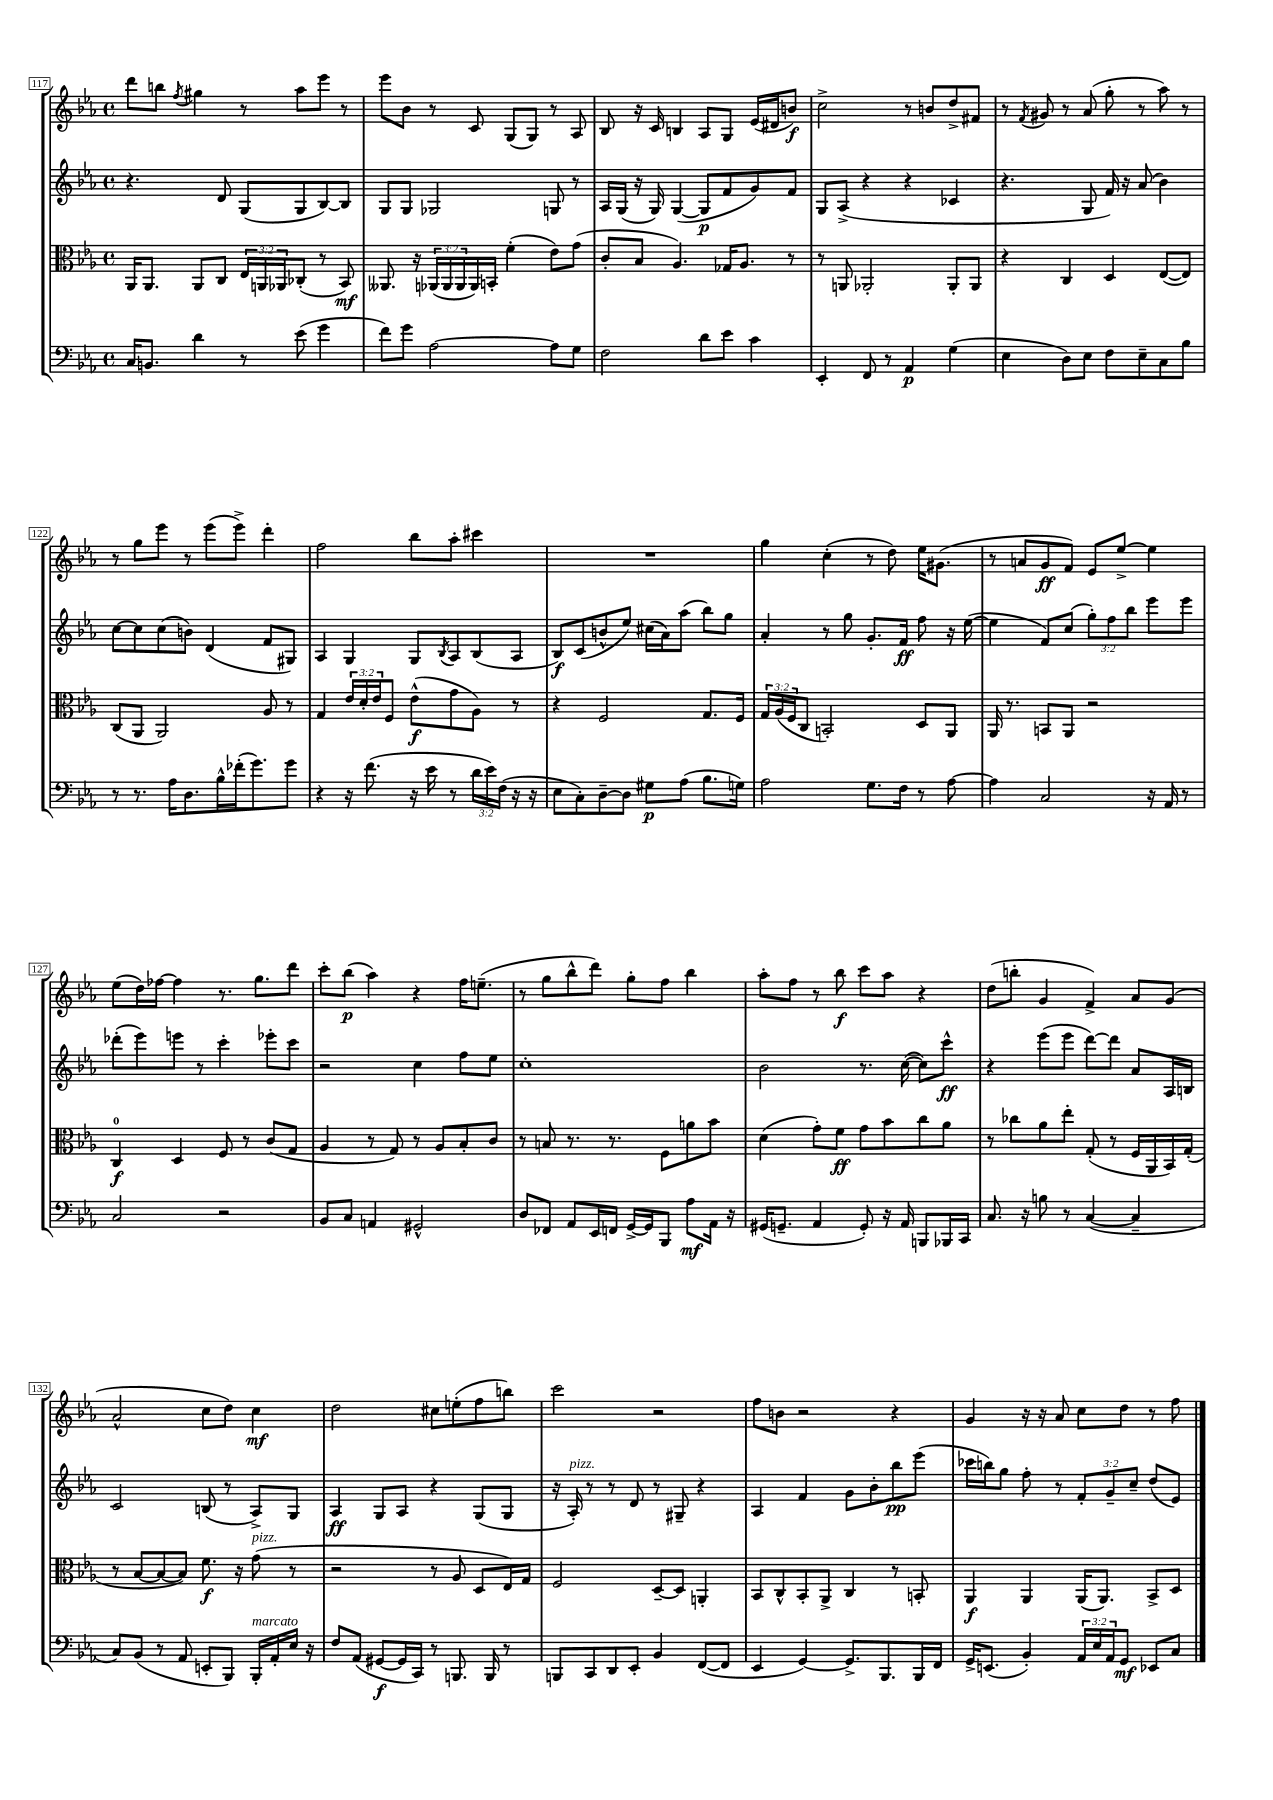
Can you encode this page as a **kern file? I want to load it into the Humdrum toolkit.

**kern	**kern	**kern	**kern
*staff4	*staff3	*staff2	*staff1
*clefF4	*clefC3	*clefG2	*clefG2
*k[b-e-a-]	*k[b-e-a-]	*k[b-e-a-]	*k[b-e-a-]
*M4/4	*M4/4	*M4/4	*M4/4
*met(c)	*met(c)	*met(c)	*met(c)
16C	16AA-	4.r	8ddd
8.BB	8.AA-	.	.
.	.	.	8bb
.	.	.	8qff
4d	8AA-	.	4gg#
.	8C	8d	.
8r	24E-	(8G	8r
.	24AA	.	.
.	24AA-	.	.
(8e-	(8C-'	8G	8aa-
4g	8r	[8B-)	8eee-
.	8BB-)	8B-]	8r
=	=	=	=
8f)	8.AA--	8G	8eee-
8g	.	8G	8b-
.	16r	.	.
[2A-	(24AA-	2G-	8r
.	24AA-	.	.
.	24AA-	.	.
.	16AA-)	.	8c
.	16BB'	.	.
.	(4f'	.	(8G
.	.	.	8G)
8A-]	8e-)	8G	8r
8G	(8g	8r	8A-
=	=	=	=
2F	8c'	16A-	8B-
.	.	(16G	.
.	8B-	16r	16r
.	.	16G)	16c
.	4.A-)	([4G	4B
8d	.	8G]	8A-
8e-	16G-	8f	8G
.	8.A-	.	.
4c	.	8g)	(16e-
.	.	.	16d#
.	8r	8f	8b)
=	=	=	=
4EE-'	8r	8G	2cc^
.	8AA	(8A-^	.
8FF	2AA-'	4r	.
8r	.	.	.
4AA-	.	4r	8r
.	.	.	8b
(4G	8AA-'	4c-	8dd^
.	8AA-	.	8f#
=	=	=	=
4E-	4r	4.r	8r
.	.	.	8qf
.	.	.	8g#
8D)	4C	.	8r
8E-	.	8G	(8a-
8F	4D	16f)	8gg'
.	.	16r	.
8E-~	.	(8a-	8r
8C	([8E-	4b-)	8aa-)
8B-	8E-])	.	8r
=	=	=	=
8r	(8C	[8cc	8r
8.r	8AA-	8cc]	8gg
.	2AA-)	(8cc	8eee-
16A-	.	.	.
8.D	.	8b)	8r
.	.	(4d	(8eee-
16B-^^	.	.	.
(16f-'	.	.	8eee-^)
8.g)	.	.	.
.	8A-	8f	4ddd'
8g	8r	8G#)	.
=	=	=	=
4r	4G	4A-	2ff
16r	24e-	4G	.
.	24d'	.	.
(8.f	.	.	.
.	24e-	.	.
.	8F	.	.
16r	(8e-^^	8G	8bb-
16e-	.	.	.
.	.	8qB-	.
8r	8g	8A-	8aa-'
24d	8A-)	(8B-	4ccc#
24e-)	.	.	.
(24F	.	.	.
16r	8r	8A-	.
16r	.	.	.
=	=	=	=
8E-	4r	8B-)	1r
8C')	.	(8c	.
[8D~	2F	8b^^	.
8D]	.	8ee-)	.
8G#	.	(16cc#	.
.	.	16a-)	.
(8A-	.	(8aa-	.
8.B-	8.G	8bb-)	.
.	.	8gg	.
16G)	16F	.	.
=	=	=	=
2A-	24G	4a-'	4gg
.	(24A-	.	.
.	24F	.	.
.	8C	.	.
.	2BB')	8r	(4cc'
.	.	8gg	.
8.G	.	8.g'	8r
.	.	.	8dd)
16F	.	16f	.
8r	8D	8ff	16ee-
.	.	.	(8.g#
[8A-	8AA-	16r	.
.	.	([16ee-	.
=	=	=	=
4A-]	16AA-	4ee-]	8r
.	8.r	.	.
.	.	.	8a
2C	8BB	8f)	8g
.	8AA-	(8cc	8f)
.	2r	12gg')	8e-
.	.	12ff	.
.	.	.	[8ee-^
.	.	12bb-	.
16r	.	8eee-	4ee-]
16AA-	.	.	.
8r	.	8eee-	.
=	=	=	=
2C	4C	(8ddd-'	(8ee-
.	.	8eee-)	16dd)
.	.	.	[16ff-
.	4D	8eee	4ff-]
.	.	8r	.
2r	8F	4ccc'	8.r
.	8r	.	.
.	.	.	8.gg
.	(8c	8eee-'	.
.	8G	8ccc	8ddd
=	=	=	=
8BB-	4A-	2r	8ccc'
8C	.	.	(8bb-
4AA	8r	.	4aa-)
.	8G)	.	.
2GG#^^	8r	4cc	4r
.	8A-	.	.
.	8B-'	8ff	16ff
.	.	.	(8.ee~
.	8c	8ee-	.
=	=	=	=
8D	8r	1cc'	8r
8FF-	8B	.	8gg
8AA-	8.r	.	8bb-^^
16EE-	.	.	8ddd)
16FF	8.r	.	.
[16GG^	.	.	8gg'
16GG]	.	.	.
8BBB-	8F	.	8ff
8A-	8a	.	4bb-
16AA-	8b-	.	.
16r	.	.	.
=	=	=	=
(16GG#	(4d	2b-	8aa-'
8.GG~	.	.	.
.	.	.	8ff
4AA-	8g')	.	8r
.	8f	.	8bb-
8GG')	8g	8.r	8ccc
16r	8b-	.	8aa-
16AA-	.	([16cc	.
8BBB	8cc	8cc])	4r
16BBB-	8a-	8ccc^^	.
16CC	.	.	.
=	=	=	=
8.C	8r	4r	(8dd
.	8cc-	.	8bb'
16r	.	.	.
8B	8a-	(8eee-	4g
8r	8ee-'	8eee-	.
([4C	(8G'	[8ddd)	4f^)
.	8r	8ddd]	.
4C~]	16F	8a-	8a-
.	16AA-	.	.
.	16BB-)	16A-	(8g
.	(16G'	16B	.
=	=	=	=
8C)	8r	2c	2a-^^
(8BB-	[8B-	.	.
8r	8B-_	.	.
8AA-	8B-])	.	.
8EE'	8.f	(8B	8cc
8BBB-)	.	8r	8dd)
.	16r	.	.
16BBB-'	(8g	8A-^)	4cc
16AA-'	.	.	.
16E-	8r	8G	.
16r	.	.	.
=	=	=	=
8F	2r	4A-	2dd
(8AA-	.	.	.
[8GG#	.	8G	.
16GG#]	.	8A-	.
16CC)	.	.	.
8r	8r	4r	8cc#
8.BBB	8A-	.	(8ee'
.	8D	(8G	8ff
16BBB	.	.	.
8r	16E-)	8G	8bb)
.	16G	.	.
=	=	=	=
8BBB	2F	16r	2ccc
.	.	16A-')	.
8CC	.	8r	.
8DD	.	8r	.
8EE-'	.	8d	.
4BB-	[8D~	8r	2r
.	8D]	8G#~	.
([8FF	4AA'	4r	.
8FF]	.	.	.
=	=	=	=
4EE-	8BB-	4A-	8ff
.	8C^^	.	8b
[4GG)	8BB-'	4f	2r
.	8AA-^	.	.
8.GG^]	4C	8g	.
.	.	8b-'	.
8.BBB-	.	.	.
.	8r	8bb-	4r
16BBB-	8BB'	(8eee-	.
16FF	.	.	.
=	=	=	=
16GG^	4AA-	16ccc-	4g
(8.EE	.	16bb)	.
.	.	8gg	.
4BB-')	4AA-	8ff'	16r
.	.	.	16r
.	.	8r	8a-
24AA-	(16AA-	12f'	8cc
24E-	.	.	.
.	8.AA-)	.	.
24AA-	.	12g~	.
8GG	.	.	8dd
.	.	12cc~	.
8EE-	8BB-^	(8dd	8r
8C	8D	8e-)	8ff
==	==	==	==
*-	*-	*-	*-
